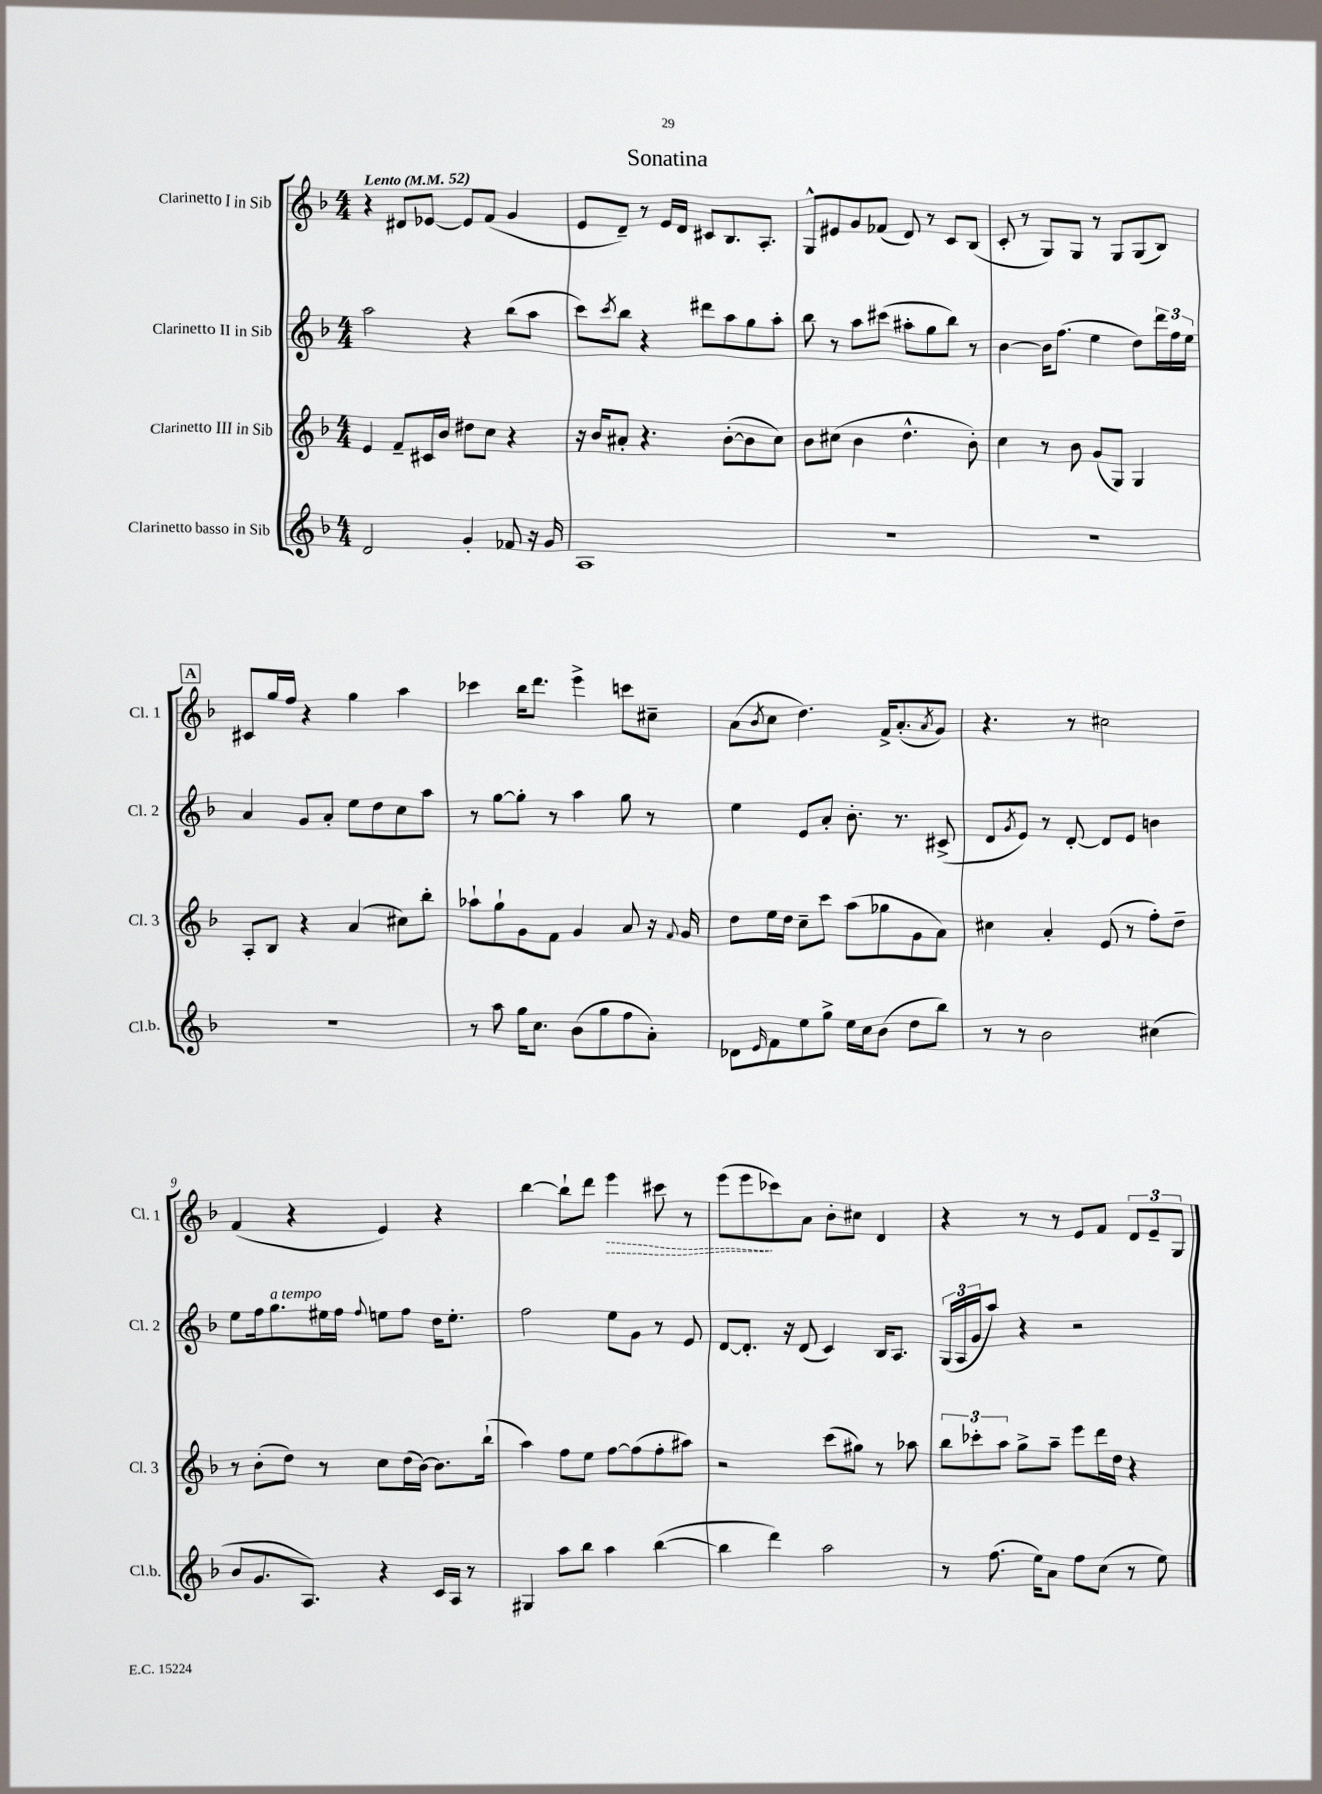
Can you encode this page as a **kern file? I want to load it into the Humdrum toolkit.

**kern	**kern	**kern	**kern	**dynam
*part4	*part3	*part2	*part1	*part1
*staff4	*staff3	*staff2	*staff1	*staff1
*I"Clarinetto basso in Sib	*I"Clarinetto III in Sib	*I"Clarinetto II in Sib	*I"Clarinetto I in Sib	*
*I'Cl.b.	*I'Cl. 3	*I'Cl. 2	*I'Cl. 1	*
*clefG2	*clefG2	*clefG2	*clefG2	*
*k[b-]	*k[b-]	*k[b-]	*k[b-]	*
*M4/4	*M4/4	*M4/4	*M4/4	*
*MM52	*MM52	*MM52	*MM52	*
=1	=1	=1	=1	=1
!	!	!	!LO:TX:a:B:t=Lento	!
2d/	4e/	2aa\	4r	.
.	8f~/L	.	8d#X/L	.
.	16c#X/L	.	[8e-X/J	.
.	16b-/JJ	.	.	.
4g'/	8dd#X\L	4r	8e-/L]	.
.	8cc\J	.	(8f/J	.
8f-X/	4r	(8bb-\L	4g/	.
16r	.	8aa\J	.	.
16g/	.	.	.	.
=2	=2	=2	=2	=2
1A	16r	8ccc\L)	8e/L	.
.	16b-/KL	.	.	.
.	.	8qccc/	.	.
.	8a#X'/J	8bb-\J	8d~/J)	.
.	4.r	4r	8r	.
.	.	.	16e/LL	.
.	.	.	16d/JJ	.
.	.	8ddd#X\L	8c#X/L	.
.	([8b-'\L	8aa\	8.B-/	.
.	8b-\]	8gg\	.	.
.	.	.	8.A'/J	.
.	8cc\J)	8aa'\J	.	.
=3	=3	=3	=3	=3
1r	8b-\L	8bb-\	8G^^/L	.
.	(8cc#X\J	8r	8e#X/	.
.	4b-\	8aa\L	8g/	.
.	.	(8ccc#X\J	(8f-X/J	.
.	4.dd^^\	8aa#X'\L	8d/)	.
.	.	8gg\	8r	.
.	.	8bb-\J)	8c/L	.
.	8b-'\)	8r	(8B-/J	.
=4	=4	=4	=4	=4
1r	4cc\	[4b-\	8c'/	.
.	.	.	8r	.
.	8r	16b-\KL]	8G/L)	.
.	.	(8.ff\J	.	.
.	8b-\	.	8G/J	.
.	(8g/L	4ee\	8r	.
.	8G/J)	.	8G/L	.
.	4G/	8dd\L)	(8G/	.
.	.	24ddd\L	8B-/J)	.
.	.	24ff\	.	.
.	.	24ee\JJ	.	.
!!LO:LB:g=z
!!LO:REH:place=s1:t=A
=5	=5	=5	=5	=5
1r	8A'/L	4a/	8c#X/L	.
.	8B-/J	.	16gg/L	.
.	.	.	16ff/JJ	.
.	4r	8g/L	4r	.
.	.	8a'/J	.	.
.	(4a/	8ee\L	4gg\	.
.	.	8dd\	.	.
.	8cc#X\L)	8cc\	4aa\	.
.	8bb-'\J	8aa\J	.	.
=6	=6	=6	=6	=6
8r	8aa-X`\L	8r	4ccc-X\	.
8aa\	8gg`\	[8gg\L	.	.
16gg\KL	8g\	8gg'\J]	16bb-\KL	.
8.cc\J	.	.	8.ddd\J	.
.	8f\J	8r	.	.
(8b-\L	4g/	4aa\	4eee^\	.
8gg\	.	.	.	.
8ff\	8a/	8gg\	8cccn\L	.
8a'\J)	16r	8r	8cc#X~\J	.
.	8qqf/	.	.	.
.	16g/	.	.	.
=7	=7	=7	=7	=7
8d-X\L	8dd\L	4ee\	(8a\L	.
16qqe/	.	.	8qb-/	.
8f\	16ee\L	.	8cc\J	.
.	16dd\JJ	.	.	.
8ee\	8cc~\L	8e/L	4.dd\)	.
8gg^\J	8ccc\J	8a'/J	.	.
16ee\LL	(8aa\L	8.b-'\	.	.
16cc\J	.	.	.	.
(8b-\J	8gg-X\	.	16f^/KL	.
.	.	8.r	(8.a'/	.
8dd\L	8g\	.	.	.
.	.	.	8qa/	.
8bb-\J)	8a\J)	(8c#X^/	8g/J)	.
=8	=8	=8	=8	=8
8r	4cc#X\	8d/L	4.r	.
.	.	8qg/	.	.
8r	.	8e/J)	.	.
2b-\	4a'/	8r	.	.
.	.	[8d'/	8r	.
.	(8e/	8d/L]	2cc#X\	.
.	8r	8e/J	.	.
(4cc#X\	8ff'\L)	4bn\	.	.
.	8dd~\J	.	.	.
!!LO:LB:g=z
=9	=9	=9	=9	=9
8b-/L	8r	8ee\L	(4f/	.
8.g/	(8b-'\L	16ff\k	.	.
!	!	!LO:TX:a:i:t=a tempo	!	!
.	.	8.gg\	.	.
.	8dd\J)	.	4r	.
8.A/J)	.	.	.	.
.	8r	16ee#X\L	.	.
.	.	16ff\JJ	.	.
.	.	8qqff/	.	.
4r	8cc\L	8een\L	4e/)	.
.	(16dd\L	8ff\J	.	.
.	[16b-\JJ)	.	.	.
16c/LL	8.b-\L]	16dd\KL	4r	.
16A/JJ	.	8.ee'\J	.	.
8r	.	.	.	.
.	(16bb-`\Jk	.	.	.
=10	=10	=10	=10	=10
4G#X/	4aa\)	2ff\	[4bb-\	.
8aa\L	8ff\L	.	8bb-`\L]	.
8bb-\J	8ee\J	.	8ddd\J	.
!	!	!	!	!LO:HP:b
4aa\	[8ff\L	8ee\L	4eee\	>
.	(8ff\]	8g\J	.	.
([4bb-\	8ff'\	8r	8ccc#X\	.
.	8aa#X\J)	8e/	8r	.
=11	=11	=11	=11	=11
4bb-\]	2r	[8d/L	(8eee\L	.
.	.	8.d'/J]	8eee\	.
4ddd\)	.	.	8ccc-X\)	]
.	.	16r	.	.
.	.	(8d/	8a\J	.
2aa\	(8ccc\L	4c/)	8b-'\L	.
.	8gg#X\J)	.	8cc#X\J	.
.	8r	16B-/KL	4d/	.
.	.	8.A/J	.	.
.	8aa-X\	.	.	.
=12	=12	=12	=12	=12
8r	12bb-\L	(24G/LL	4r	.
.	.	24A/	.	.
.	12ccc-X'\	24g/J	.	.
(8.ff\	.	8aa/J)	.	.
.	12aa\J	.	.	.
.	8gg^\L	4r	8r	.
16ee\KL)	.	.	.	.
8a\J	8aa~\J	.	8r	.
8ff\L	8eee\L	2r	8e/L	.
(8cc\J	16ddd\L	.	8f/J	.
.	16dd\JJ	.	.	.
8r	4r	.	12d/L	.
.	.	.	12e~/	.
8ee\)	.	.	.	.
.	.	.	12G/J	.
==	==	==	==	==
*-	*-	*-	*-	*-
